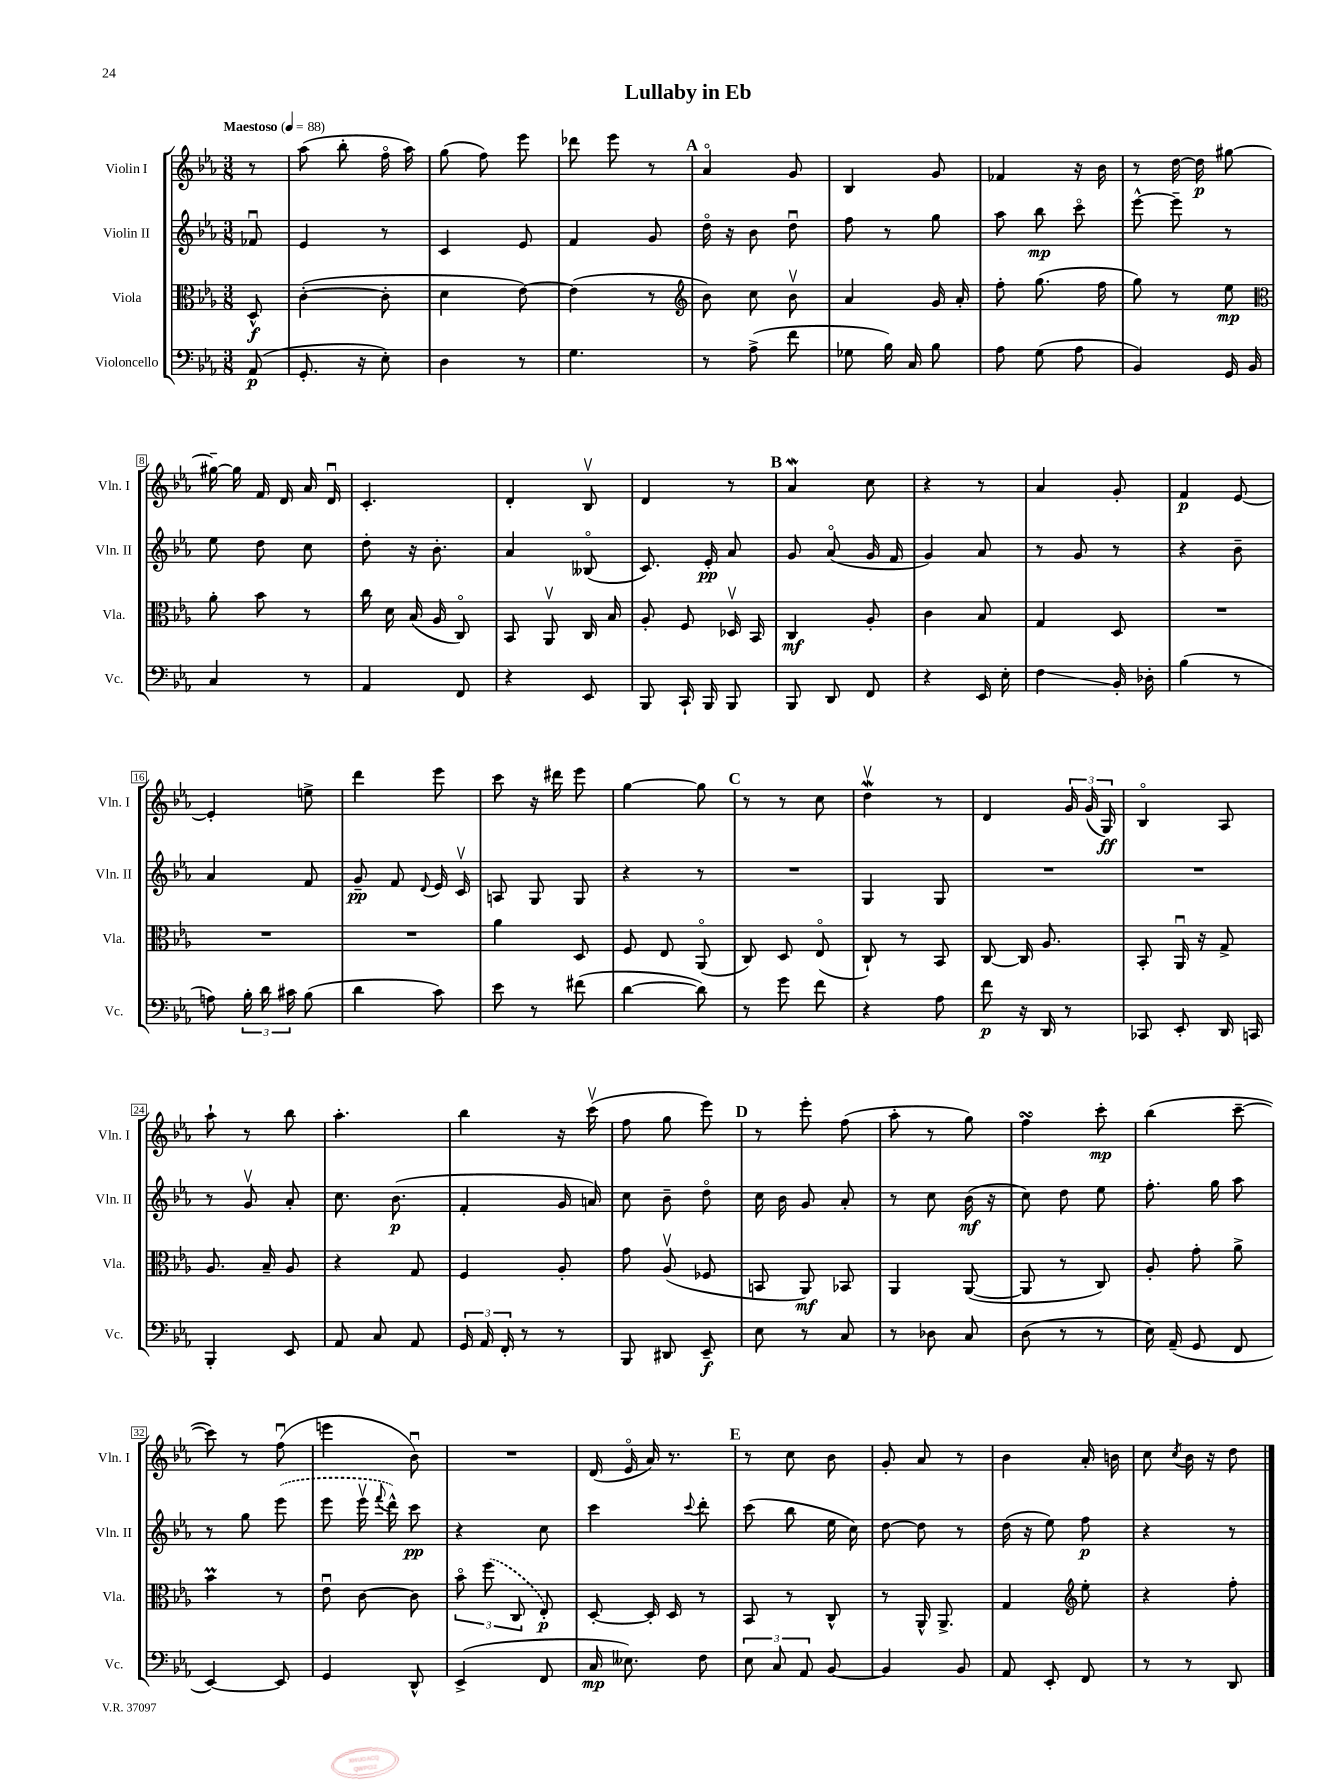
\header { title = "Lullaby in Eb" }
<<
\new StaffGroup <<
\new Staff = "s0" \with { instrumentName = "Violin I" shortInstrumentName = "Vln. I" } {
    \clef treble \key ees \major \numericTimeSignature \time 3/8 \partial 8 \tempo "Maestoso" 4 = 88
    \autoBeamOff r8 |
    aes''8( bes''8-. f''16\flageolet aes''16) |
    g''8( f''8) ees'''8 |
    des'''8 ees'''8 r8 |
    \mark \markup { \bold "A" } aes'4\flageolet g'8 |
    bes4 g'8 |
    fes'4 r16 bes'16 |
    r8 d''16~ d''16\p gis''8~ |
    gis''16~-- gis''16 f'16 d'16 aes'16 d'16\downbow |
    c'4.-. |
    d'4-. bes8\upbow |
    d'4 r8 |
    \mark \markup { \bold "B" } aes'4\mordent c''8 |
    r4 r8 |
    aes'4 g'8-. |
    f'4\p ees'8~ |
    ees'4-. e''8-> |
    d'''4 ees'''8 |
    c'''8 r16 dis'''16 ees'''8 |
    g''4~ g''8 |
    \mark \markup { \bold "C" } r8 r8 c''8 |
    d''4\upbow\mordent r8 |
    d'4 \tuplet 3/2 { g'16 g'16( g16\ff) } |
    bes4\flageolet aes8 |
    aes''8-! r8 bes''8 |
    aes''4.-. |
    bes''4 r16 c'''16\upbow( |
    f''8 g''8 ees'''8) |
    \mark \markup { \bold "D" } r8 ees'''8-. f''8( |
    aes''8-. r8 g''8) |
    f''4\turn c'''8-.\mp |
    bes''4( c'''8~-- |
    c'''8) r8 f''8\downbow( |
    e'''4 bes'8\downbow) |
    R4. |
    d'16( ees'16\flageolet aes'16) r8. |
    \mark \markup { \bold "E" } r8 c''8 bes'8 |
    g'8-. aes'8 r8 |
    bes'4 aes'16-. b'16 |
    c''8 \acciaccatura { c''8 } bes'16 r16 d''8 \bar "|." |
}
\new Staff = "s1" \with { instrumentName = "Violin II" shortInstrumentName = "Vln. II" } {
    \clef treble \key ees \major \numericTimeSignature \time 3/8 \partial 8
    \autoBeamOff fes'8\downbow |
    ees'4 r8 |
    c'4 ees'8 |
    f'4 g'8 |
    \mark \markup { \bold "A" } d''16\flageolet r16 bes'8 d''8\downbow |
    f''8 r8 g''8 |
    aes''8 bes''8\mp c'''8\flageolet |
    ees'''8~-^ ees'''8-- r8 |
    ees''8 d''8 c''8 |
    d''8-. r16 bes'8.-. |
    aes'4 beses8\flageolet( |
    c'8.) ees'16-.\pp aes'8 |
    \mark \markup { \bold "B" } g'8 aes'8\flageolet( g'16 f'16 |
    g'4) aes'8 |
    r8 g'8 r8 |
    r4 bes'8-- |
    aes'4 f'8 |
    g'8--\pp f'8 \appoggiatura { d'8 } ees'16 c'16\upbow |
    a8 g8 g8 |
    r4 r8 |
    \mark \markup { \bold "C" } R4. |
    g4 g8 |
    R4. |
    R4. |
    r8 g'8\upbow aes'8-. |
    c''8. bes'8.\p( |
    f'4-. g'16 a'16) |
    c''8 bes'8-- d''8\flageolet |
    \mark \markup { \bold "D" } c''16 bes'16 g'8 aes'8-. |
    r8 c''8 bes'16\mf( r16 |
    c''8) d''8 ees''8 |
    f''8.-. g''16 aes''8 |
    r8 g''8 \once \slurDashed ees'''8( |
    ees'''8 ees'''16\upbow \appoggiatura { f'''8 } d'''16-^) c'''8\pp |
    r4 c''8 |
    c'''4 \appoggiatura { c'''8 } d'''8-. |
    \mark \markup { \bold "E" } c'''8( bes''8 ees''16 c''16) |
    d''8~ d''8 r8 |
    d''16( r16 ees''8) f''8\p |
    r4 r8 \bar "|." |
}
\new Staff = "s2" \with { instrumentName = "Viola" shortInstrumentName = "Vla." } {
    \clef alto \key ees \major \numericTimeSignature \time 3/8 \partial 8
    \autoBeamOff d8-^\f |
    c'4~-.( c'8-. |
    d'4 ees'8~) |
    ees'4( r8 |
    \mark \markup { \bold "A" } \clef treble bes'8) c''8 bes'8\upbow |
    aes'4 g'16 aes'16-. |
    f''8-. g''8.( f''16 |
    g''8) r8 ees''8\mp |
    \clef alto aes'8-. bes'8 r8 |
    c''16 d'16 bes16( aes16 c8\flageolet) |
    bes,8 aes,8\upbow c16 bes16 |
    aes8-. f8 des16\upbow bes,16 |
    \mark \markup { \bold "B" } c4\mf aes8-. |
    c'4 bes8 |
    g4 d8 |
    R4. |
    R4. |
    R4. |
    aes'4 d8 |
    f8 ees8 aes,8\flageolet( |
    \mark \markup { \bold "C" } c8) d8 ees8\flageolet( |
    c8-!) r8 bes,8 |
    c8~ c16 aes8. |
    bes,8-. aes,16\downbow r16 g8-> |
    aes8. bes16-- aes8 |
    r4 g8 |
    f4 aes8-. |
    g'8 aes8\upbow( fes8 |
    \mark \markup { \bold "D" } b,8 aes,8\mf) bes,8 |
    aes,4 aes,8~( |
    aes,8 r8 c8) |
    aes8-. g'8-. aes'8-> |
    bes'4\prall r8 |
    ees'8\downbow c'8~ c'8 |
    \tuplet 3/2 { bes'8\flageolet \once \slurDashed f''8( c8 } ees8-.\p) |
    d8~-. d16-. d16 r8 |
    \mark \markup { \bold "E" } bes,8 r8 c8-^ |
    r8 aes,16-^ aes,8.-> |
    g4 \clef treble ees''8-. |
    r4 f''8-. \bar "|." |
}
\new Staff = "s3" \with { instrumentName = "Violoncello" shortInstrumentName = "Vc." } {
    \clef bass \key ees \major \numericTimeSignature \time 3/8 \partial 8
    \autoBeamOff aes,8\p( |
    g,8.-. r16 ees8-.) |
    d4 r8 |
    g4. |
    \mark \markup { \bold "A" } r8 aes8->( f'8 |
    ges8 bes16) c16 bes8 |
    aes8 g8( aes8 |
    bes,4) g,16 bes,16 |
    c4 r8 |
    aes,4 f,8 |
    r4 ees,8 |
    bes,,8 c,16-! bes,,16 bes,,8 |
    \mark \markup { \bold "B" } bes,,8 d,8 f,8 |
    r4 ees,16 ees16-. |
    f4\glissando bes,16-. des16-. |
    bes4( r8 |
    a8) \tuplet 3/2 { bes16-. d'16 cis'16 } bes8( |
    d'4 c'8) |
    ees'8 r8 fis'8( |
    d'4~ d'8) |
    \mark \markup { \bold "C" } r8 g'8 f'8 |
    r4 aes8 |
    f'8\p r16 d,16 r8 |
    ces,8 ees,8-. d,16 c,16 |
    bes,,4-. ees,8 |
    aes,8 c8 aes,8 |
    \tuplet 3/2 { g,16 aes,16 f,16-. } r8 r8 |
    bes,,8 dis,8 ees,8--\f |
    \mark \markup { \bold "D" } ees8 r8 c8 |
    r8 des8 c8 |
    d8( r8 r8 |
    ees16) aes,16--( g,8 f,8 |
    ees,4~) ees,8 |
    g,4 d,8-^ |
    ees,4->( f,8 |
    c16\mp eeses8.) f8 |
    \mark \markup { \bold "E" } \tuplet 3/2 { ees8 c8 aes,8 } bes,8~ |
    bes,4 bes,8 |
    aes,8 ees,8-. f,8 |
    r8 r8 d,8 \bar "|." |
}
>>
>>
\layout { \context { \Score \override BarNumber.stencil = #(make-stencil-boxer 0.1 0.3 ly:text-interface::print) } }
